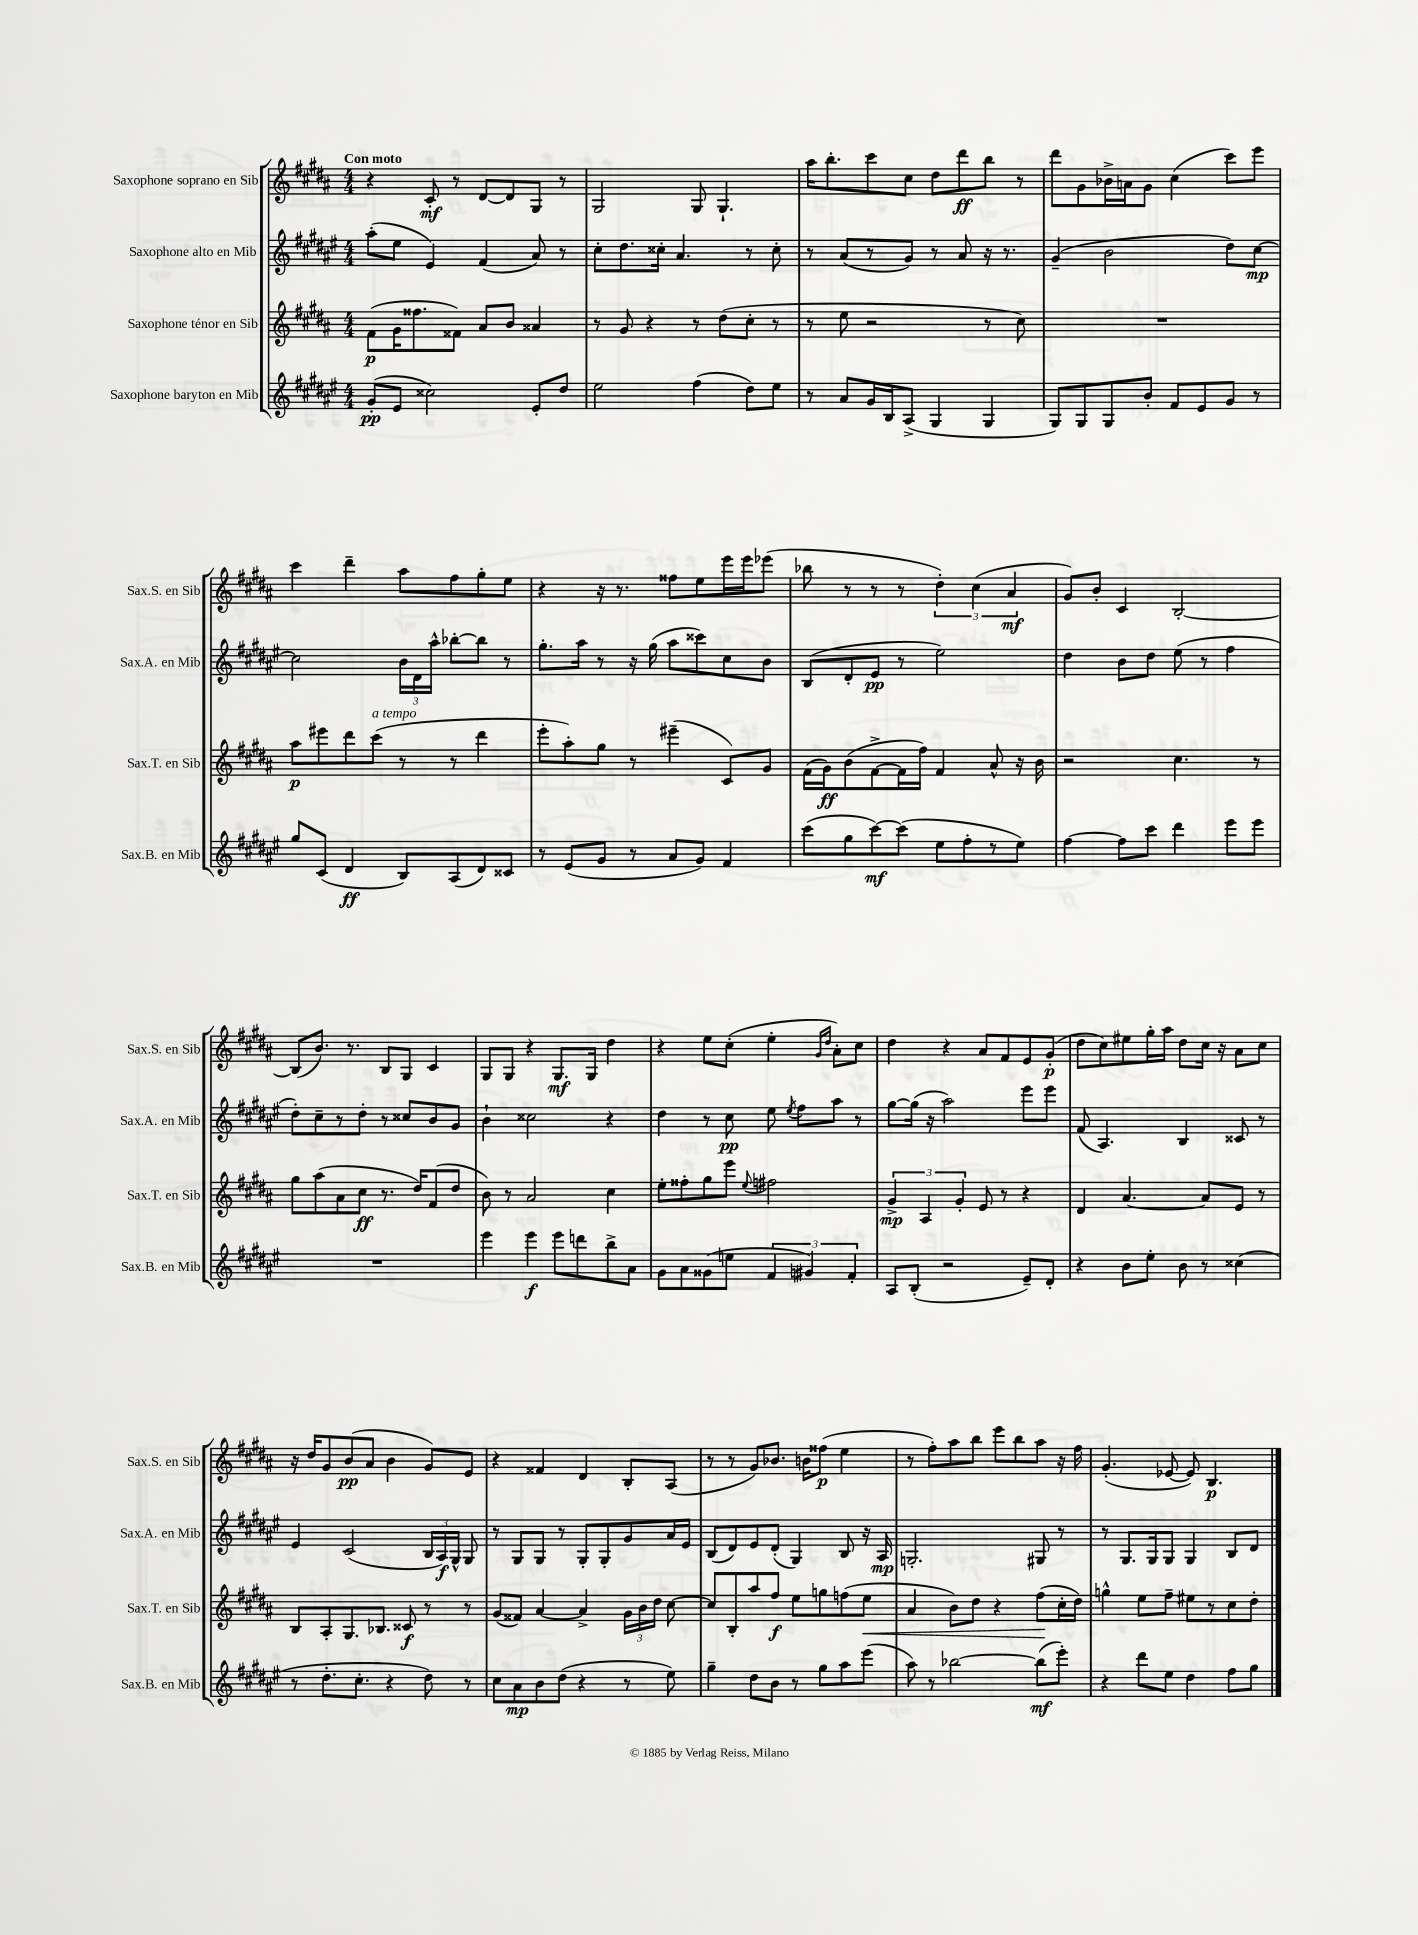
<<
\new StaffGroup <<
\new Staff = "s0" \with { instrumentName = "Saxophone soprano en Sib" shortInstrumentName = "Sax.S. en Sib" } {
    \clef treble \key b \major \numericTimeSignature \time 4/4 \tempo "Con moto"
    \autoBeamOff r4 cis'8-.\mf r8 dis'8[~ dis'8 gis8] r8 |
    gis2 gis8 gis4.-! |
    ais''16[ b''8.-. cis'''8 cis''8] dis''8[ dis'''8\ff b''8] r8 |
    dis'''8[ gis'8 bes'16-> a'16 gis'8] cis''4( cis'''8[) e'''8] |
    cis'''4 dis'''4-- ais''8[ fis''8 gis''8-. e''8] |
    r4 r16 r8. fisis''8[ e''8 e'''16 e'''16 ees'''8]( |
    bes''8 r8 r8 r8 \tuplet 3/2 { dis''4-.) cis''4( ais'4\mf } |
    gis'8[) b'8]-. cis'4 b2~-. |
    b8[( b'8.]) r8. b8[ gis8] cis'4 |
    gis8[ gis8] r4 gis8.[\mf gis16] dis''4 |
    r4 e''8[ cis''8]-.( e''4-. \grace { gis'16[ dis''16] } ais'8[-.) cis''8] |
    dis''4 r4 ais'8[ fis'8 e'8 gis'8]-.\p( |
    dis''8[ cis''8) eis''8 gis''16-. ais''16] dis''8[ cis''16] r16 ais'8[ cis''8] |
    r16 dis''16[ gis'8 b'8\pp( ais'8] b'4 gis'8[) e'8] |
    r4 fisis'4 dis'4 b8[-. ais8]( |
    r8 r8 gis'8[) bes'8.] b'16[ fisis''8]\p( e''4 |
    r8 fis''8[-.) ais''8 b''8] e'''8[ b''8 ais''8] r16 fis''16 |
    gis'4.-.( ees'8~ ees'8) b4.\p \bar "|." |
}
\new Staff = "s1" \with { instrumentName = "Saxophone alto en Mib" shortInstrumentName = "Sax.A. en Mib" } {
    \clef treble \key fis \major \numericTimeSignature \time 4/4
    \autoBeamOff ais''8[-.( eis''8] eis'4) fis'4( ais'8) r8 |
    cis''8[-. dis''8. cisis''16]-. ais'4. r8 cisis''8-. |
    r8 ais'8[( r8 gis'8]) r8 ais'8 r16 r8. |
    gis'4--( b'2 dis''8[) cis''8]~\mp |
    cis''2 \tuplet 3/2 { b'16[ dis'16 ais''16]-^ } bes''8[~-. bes''8] r8 |
    gis''8.[-. ais''16] r8 r16 gis''16( ais''8[ cisis'''8) cis''8 b'8] |
    b8[( dis'8-. eis'8]\pp r8 eis''2) |
    dis''4 b'8[ dis''8] eis''8( r8 fis''4 |
    dis''8[-.) cis''8-- r8 dis''8]-. r8 cisis''8[ b'8 gis'8] |
    b'4-! cisis''2 r4 |
    dis''4 r8 cis''8\pp eis''8 \acciaccatura { eis''8 } fis''8[ ais''8] r8 |
    gis''8[~ gis''16]( r16 ais''2) eis'''8[ eis'''8] |
    fis'8( ais4.) b4 cisis'8 r8 |
    eis'4 cis'2( \tuplet 3/2 { b16[ ais16\f) gis16]-^ } gis8 |
    r8 gis8[ gis8] r8 gis8[-. gis8-. gis'8 ais'16 eis'16] |
    b8[( dis'8) eis'8 dis'8]-.( gis4) b8 r16 ais16\mp |
    g2.-. gis8 r8 |
    r8 gis8.[ gis16 gis8] gis4 b8[ dis'8] \bar "|." |
}
\new Staff = "s2" \with { instrumentName = "Saxophone ténor en Sib" shortInstrumentName = "Sax.T. en Sib" } {
    \clef treble \key b \major \numericTimeSignature \time 4/4
    \autoBeamOff fis'8[\p( gis'16 fisis''8. fisis'8]) ais'8[ b'8] aisis'4 |
    r8 gis'8 r4 r8 dis''8[( cis''8]-. r8 |
    r8 e''8 r2 r8 cis''8) |
    R1 |
    ais''8[\p eis'''8 dis'''8 cis'''8]^\markup { \italic "a tempo" }( r8 r8 dis'''4 |
    e'''8[-. ais''8-.) gis''8] r8 eis'''4--( cis'8[) gis'8] |
    fis'16[( gis'16\ff) b'8( fis'8~-> fis'16 fis''16]) fis'4 ais'8-^ r16 b'16 |
    r2 cis''4. r8 |
    gis''8[ ais''8( ais'8 cis''8]\ff r8. dis''16[) fis'8( dis''8] |
    b'8) r8 ais'2 cis''4 |
    e''8[-. fisis''8-. gis''8 e'''8] \appoggiatura { e''8 } fis''2 |
    \tuplet 3/2 { gis'4->\mp ais4 gis'4-. } e'8 r8 r4 |
    dis'4 ais'4.~ ais'8[ e'8] r8 |
    b8[ ais8-. gis8. bes8.] cisis'8\f r8 r8 |
    gis'8[( fisis'8]) ais'4~ ais'4-> \tuplet 3/2 { gis'16[ b'16 dis''16] } cis''8~ |
    cis''8[ b8-. ais''8 fis''8]\f e''8[ g''8 f''8( e''8]\< |
    ais'4 b'8[) dis''8] r4 fis''8[\!( cis''16-. dis''16]) |
    g''4-^ e''8[ fis''8]-- eis''8[ r8 cis''8 dis''8]-. \bar "|." |
}
\new Staff = "s3" \with { instrumentName = "Saxophone baryton en Mib" shortInstrumentName = "Sax.B. en Mib" } {
    \clef treble \key fis \major \numericTimeSignature \time 4/4
    \autoBeamOff gis'8[-.\pp( eis'8] cisis''2) eis'8[-. dis''8] |
    eis''2 fis''4( dis''8[) eis''8] |
    r8 ais'8[ gis'16 b16 ais8]->( gis4 gis4 |
    gis8[) gis8 gis8 b'8]-. fis'8[ eis'8 gis'8] r8 |
    gis''8[ cis'8]( dis'4\ff b8[) ais8( dis'8) cisis'8] |
    r8 eis'8[( gis'8] r8 ais'8[ gis'8]) fis'4 |
    cis'''8[( gis''8 cis'''8~\mf) cis'''8]( eis''8[ fis''8-. r8 eis''8]) |
    fis''4~ fis''8[ cis'''8] dis'''4 eis'''8[ eis'''8] |
    R1 |
    eis'''4 eis'''4\f eis'''8[ d'''8 b''8-> ais'8] |
    gis'8[ ais'8 gisis'8( e''8] \tuplet 3/2 { fis'4 gis'4) fis'4-. } |
    ais8[ b8]-.( r2 eis'8[--) dis'8]-. |
    r4 b'8[ eis''8]-. b'8 r8 cisis''4( |
    r8 dis''8.[-. cis''8.]-. r4 dis''8) r8 |
    cis''8[ ais'8\mp b'8 dis''8]( r4 r8 eis''8) |
    gis''4-- dis''8[ b'8] r8 gis''8[ ais''8 eis'''8]( |
    ais''8) r8 bes''2~ bes''8[\mf( eis'''8]-.) |
    r4 dis'''8[ eis''8] dis''4 fis''8[ gis''8] \bar "|." |
}
>>
>>
\layout { \context { \Score \remove "Bar_number_engraver" } }
